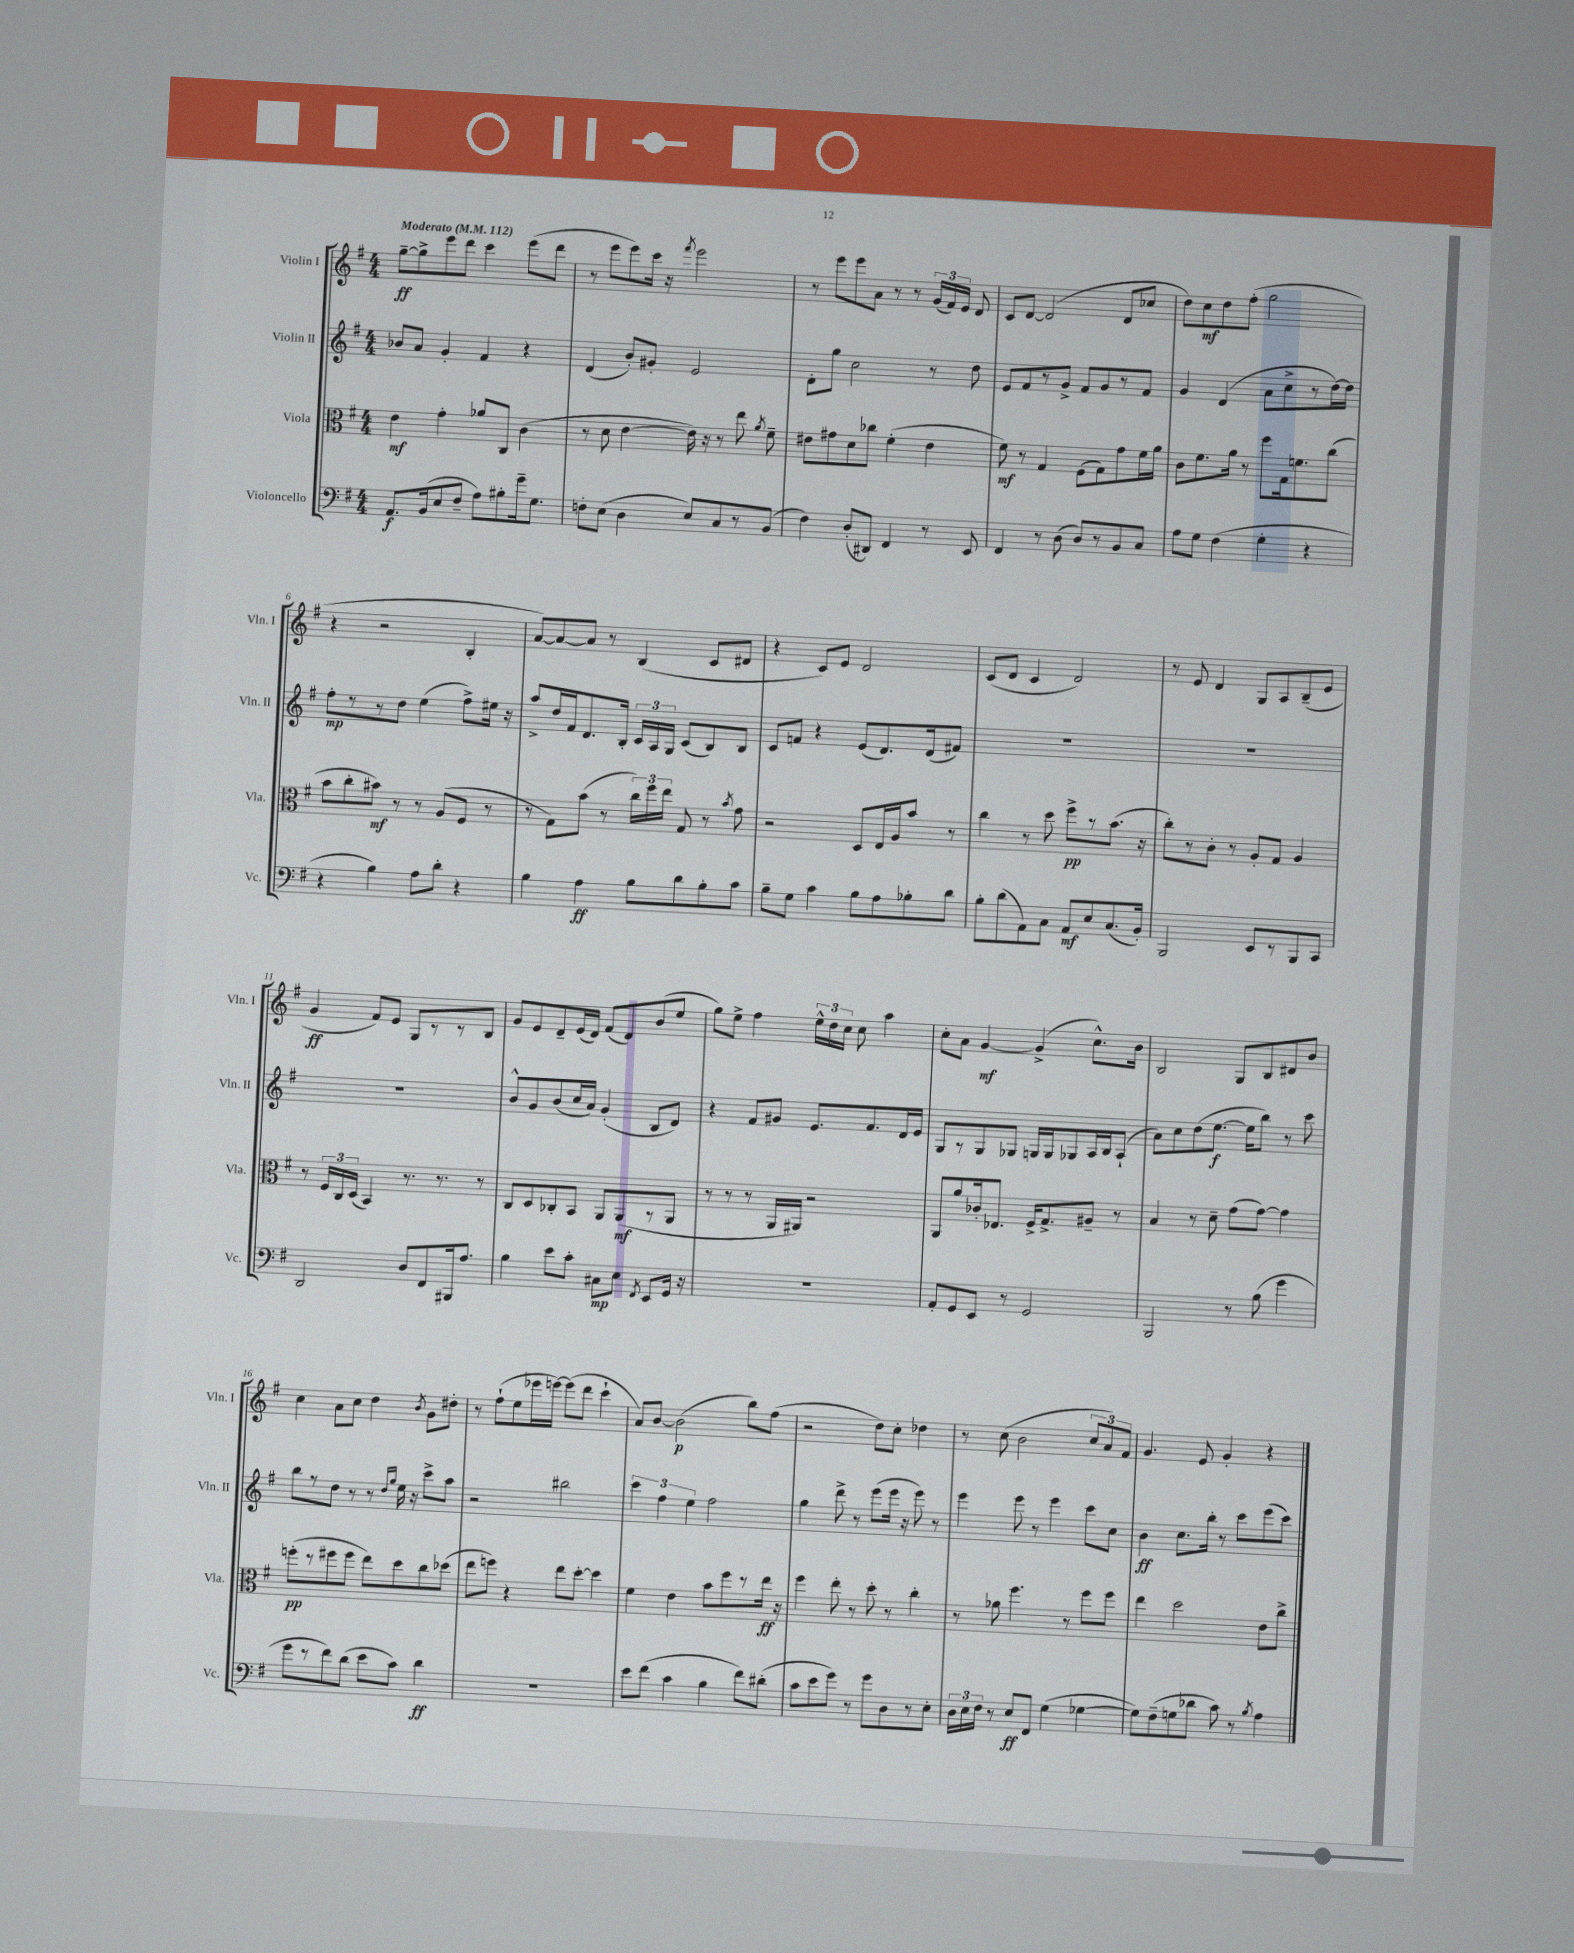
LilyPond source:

<<
\new StaffGroup <<
\new Staff = "s0" \with { instrumentName = "Violin I" shortInstrumentName = "Vln. I" } {
    \clef treble \key g \major \numericTimeSignature \time 4/4 \tempo "Moderato" 4 = 112
    \autoBeamOff g''8[~--\ff g''8-> e'''8 d'''8] c'''4 e'''8[( d'''8] |
    r8 e'''8[ e'''8) c'''16] r16 \acciaccatura { fis'''8 } e'''2 |
    r8 e'''8[ e'''8 a'8] r8 r8 \tuplet 3/2 { g'16[( fis'16) e'16] } d'8 |
    c'8[ d'8]~ d'2( d'8[ ces''8] |
    d''8[) c''8\mf d''8 fis''8]-.( g''2 |
    r4 r2 b4-. |
    a'8[~) a'8~ a'8] r8 b4( c'8[ dis'8] |
    r4 c'8[) e'8] d'2 |
    c'8[( d'8] c'4 d'2) |
    r8 e'8 d'4 g8[ a8 b8--( e'8] |
    g'4\ff fis'8[) e'8] g8[ r8 r8 b8] |
    g'8[ e'8 d'8-- e'16( d'16]) fis'8[( d'8) b'8( e''8] |
    g''8[) e''8]-> fis''4 \tuplet 3/2 { e''16[-^ d''16 c''16] } c''8 a''4 |
    c''8[-. a'8] g'4~\mf g'4->( c''8.[-^) b'16] |
    b2 g8[ b8 dis'8 b'8] |
    c''4 a'8[ c''8] d''4 \acciaccatura { b'8 } g'8[ dis''8]-. |
    r8 fis''8[-!( e''8 ees'''16 e'''16]~) e'''8[( d'''8] c'''4-! |
    a'8[) b'8]~ b'2\p( b''8[) fis''8]( |
    r2 d''8[) c''8]-. des''4 |
    r8 c''8( b'2 \tuplet 3/2 { c''8[ a'8) fis'8] } |
    g'4. e'8 g'4-. r4 \bar "|." |
}
\new Staff = "s1" \with { instrumentName = "Violin II" shortInstrumentName = "Vln. II" } {
    \clef treble \key g \major \numericTimeSignature \time 4/4
    \autoBeamOff bes'8[ a'8] g'4-. fis'4 r4 |
    d'4( b'8[-.) gis'8]-. e'2 |
    d'8[-. g''8] c''2 r8 d''8 |
    e'8[ fis'8 r8 g'8]-> fis'8[ g'8 r8 fis'8] |
    g'4 d'4( a'8[ c''8-> r8 d''16~) d''16] |
    fis''8[-.\mp r8 r8 d''8] e''4( fis''8[->) eis''16] r16 |
    a''8[-> d''16 fis'16 d'8. b16]-. \tuplet 3/2 { c'16[ a16 g16] } c'8[( b8) b8] |
    c'8[ f'8] r4 e'8[( d'8.) d'16( fis'8]) |
    R1 |
    R1 |
    R1 |
    b'8[-^ g'8 b'8( c''16 a'16]) g'4-.( b8[ d'8]) |
    r4 fis'8[ gis'8] e'8.[ fis'8. d'16 e'16] |
    g8[ r8 g8 ges8] g16[ g16 ges8 a16 b16 a8]-!( |
    a'8[) c''8 d''8( e''8.]~\f e''16[ b''8]) r8 c'''8 |
    b''8[ r8 d''8] r8 r8 \grace { d''16[ g''16] } e''16 r16 c'''8[-> a''8] |
    r2 bis''2 |
    \tuplet 3/2 { c'''4 fis''4 e''4 } fis''2 |
    g''4 d'''8-> r8 e'''8[( e'''16] r16 e'''8) r8 |
    e'''4 e'''8 r8 e'''4 c'''8[ c''8] |
    b'4\ff c''8.[ b''16]-. r8 c'''8[ e'''8( c'''8]) \bar "|." |
}
\new Staff = "s2" \with { instrumentName = "Viola" shortInstrumentName = "Vla." } {
    \clef alto \key g \major \numericTimeSignature \time 4/4
    \autoBeamOff e'4\mf g'4-. aes'8[ c8] c'4( |
    r8 d'8 e'4~ e'16) r16 r8 e''8 \acciaccatura { a'8 } fis'8-- |
    eis'8[ gis'8 d'8 ces''8] fis'4-.( eis'4 |
    fis'8\mf) r8 g4 fis8[( g8) g'8 fis'16 a'16] |
    c'8[ fis'8. a'16] r8 fis''8[ g16 f'8. c''8]( |
    b'8[ c''8-. bis'8]\mf) r8 r8 a8[( fis8] r8 |
    r8 g8[) b'8]( r8 \tuplet 3/2 { c''16[) fis''16 e''16] } g8 r8 \acciaccatura { b'8 } g'8 |
    r2 d8[ e16 a16 b'8] r8 |
    c''4 r8 d''8 fis''8[->\pp r8 b'8.]( r16 |
    c''8[-.) r8 c'8]-. r8 a8[-. g8] a4 |
    r8 \tuplet 3/2 { fis16[ c16 d16]( } b,4) r8. r8. r8 |
    c8[ d8 ces8-. b,8] a,8[ a,8\mf( r8 a,8] |
    r8 r8 r8 a,16[ ais,16]) r2 |
    a,8[ a'8 ces'16-. ees8.] fis16[-> g8.-> ais8]-- r8 |
    b4 r8 d'8-- g'8[( g'8]~) g'4 |
    f''8[-.\pp( r8 fis''8 fis''8] e''8[) d''8 c''8 des''8]( |
    e''8[ f''8]) r4 e''8[ d''8]~-. d''4 |
    fis'4 e'4 b'8[ fis''8 r8 e''16]\ff r16 |
    fis''4 e''8-. r8 d''8-. r8 c''4-. |
    r8 aes'8 fis''4. r8 fis''8[ fis''8] |
    e''4 d''2 e'8[ c''8]-> \bar "|." |
}
\new Staff = "s3" \with { instrumentName = "Violoncello" shortInstrumentName = "Vc." } {
    \clef bass \key g \major \numericTimeSignature \time 4/4
    \autoBeamOff a,8.[\f b,16( e8 fis8]-- a8[) bis8-. g'16-- g8.] |
    f8[-. e8]( d4 e8[) c8 r8 b,8]( |
    fis4) d8[-.( dis,8]) fis,4 r8 e,8 |
    fis,4 r8 d8( d8[) r8 b,8 c8] |
    a8[ g8] fis4( g4-. r4 |
    r4 b4) a8[ d'8]-. r4 |
    b4 a4\ff b8[ d'8 b8-. c'8] |
    b8[-- g8] c'4 b8[ a8 bes8-. d'8] |
    b8[-. d'8( a,8) c8] a,8[\mf e8 c8.( b,16]-.) |
    b,,2 e,8[ r8 b,,8 c,8] |
    d,2 d8[ fis,8 bis,,16 a8.] |
    b4 e'8[ c'8]-. cis8[\mp e8] \acciaccatura { fis,8 } e,8[ g,16] r16 |
    R1 |
    a,8[-. g,8 e,8] r8 g,2 |
    b,,2 r8 b8( g'4 |
    g'8[ r8 fis'8) d'8]( e'8[ c'8]) d'4\ff |
    R1 |
    e'8[ fis'8]( c'4 b4 fis'8[) dis'8]-.( |
    c'8[ e'8 g'8]) r8 g'8[ d8 r8 e8]-. |
    \tuplet 3/2 { d16[ e16 fis16] } r8 e8[\ff fis,8] g4( ges4~ |
    ges8[) fis8--( g8 des'8] c'8) r8 \acciaccatura { b8 } a4 \bar "|." |
}
>>
>>
